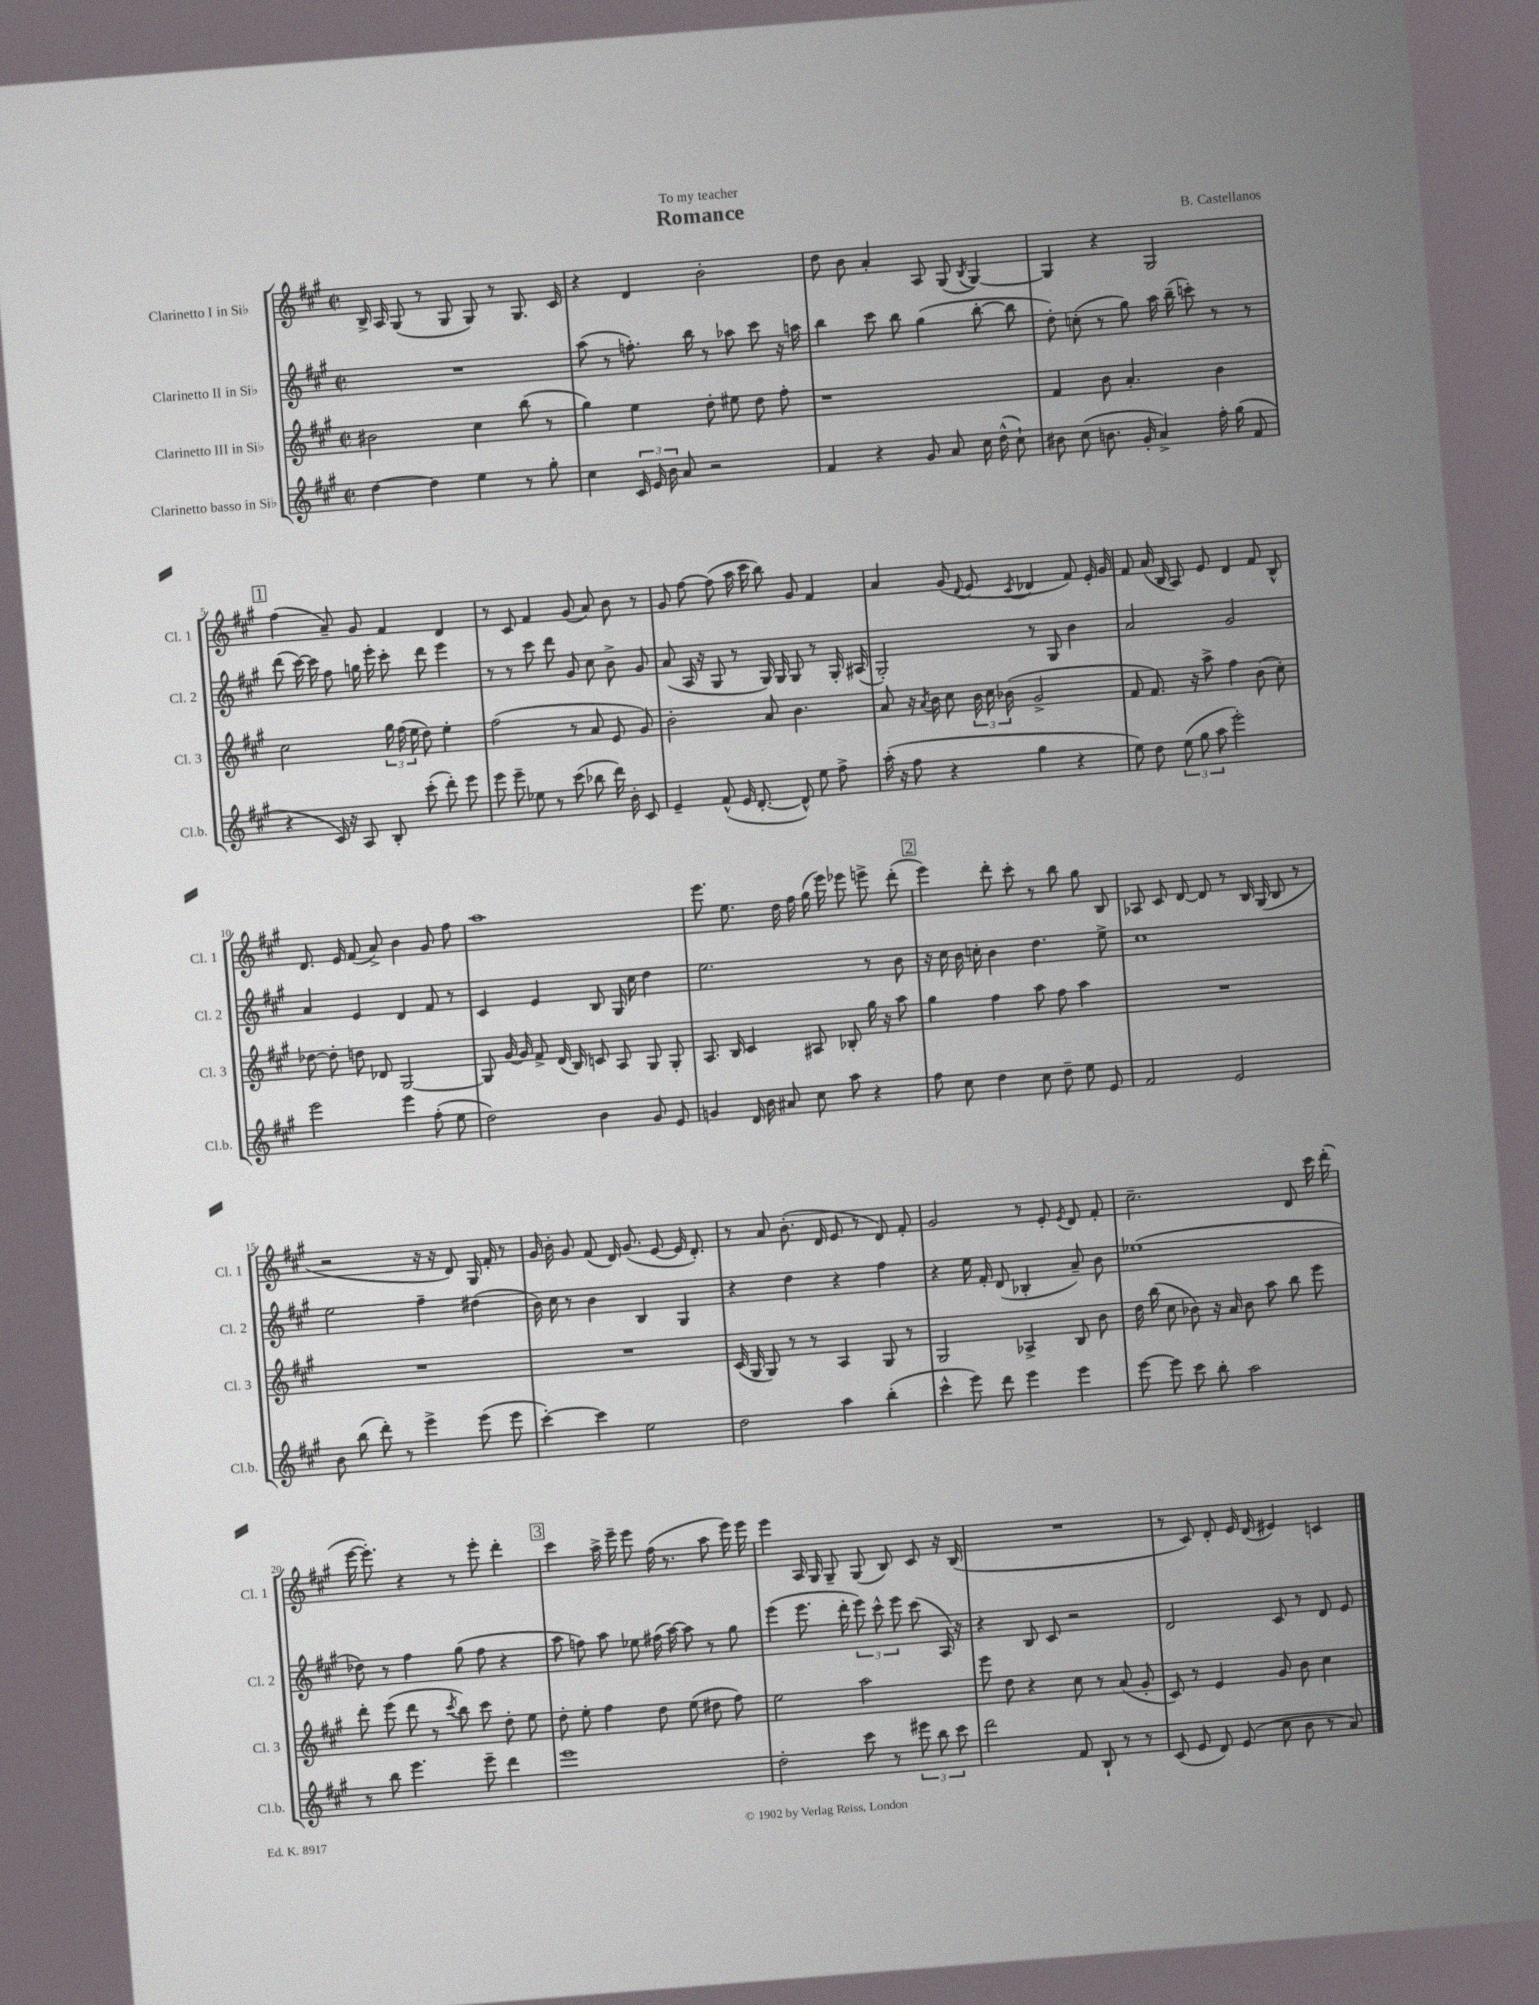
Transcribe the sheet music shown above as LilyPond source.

\header { title = "Romance" composer = "B. Castellanos" dedication = "To my teacher" }
<<
\new StaffGroup <<
\new Staff = "s0" \with { instrumentName = "Clarinetto I in Sib" shortInstrumentName = "Cl. 1" } {
    \clef treble \key a \major \defaultTimeSignature \time 2/2
    \autoBeamOff b16-> a16 gis8( r8 gis8 gis8) r8 gis8. cis'16 |
    r4 d'4 b'2-. |
    d''8 b'8 a'4-. a8 gis8( \acciaccatura { b8 } gis4~) |
    gis4 r4 gis2 |
    \mark \markup { \box "1" } fis''4( a'8--) gis'8 fis'4 d'4 |
    r8 cis'8 fis'4 gis'8( a'8) b'8 r8 |
    gis'8 fis''8~ fis''8( a''16 cis'''16 b''8) gis'8 fis'4 |
    a'4 gis'8( \appoggiatura { d'8 } e'8 \acciaccatura { cis'8 } des'4 fis'8) e'16-. gis'16 |
    fis'8 a'16( b16 a8) e'8 d'4 fis'8 b8-^ |
    d'8. e'16 fis'8( a'8->) b'4 gis'8 fis''8 |
    a''1 |
    e'''8. e''8. d''16 fis''16 gis''16( e'''16) ees'''8 e'''8-> d'''8-.( |
    \mark \markup { \box "2" } e'''4) d'''8-. cis'''8-. r8 b''8 gis''8 b8 |
    aes8 cis'8 d'8~ d'8 r8 b16 gis16( b8 r8 |
    r2 r16 r16 d'8) gis16 fis'16-. r8 |
    gis'16 b'16-. gis'8 fis'8( d'16) gis'8.( e'8~ e'16 d'8.-.) |
    r8 a'8 b'8.-.( d'16 e'8 r8 d'8) fis'8-. |
    gis'2 r8 e'8-. \acciaccatura { e'8 } d'8 fis'8-. |
    cis''2.-- d'8 cis'''16 d'''16-.( |
    e'''16~ e'''8.-.) r4 r8 e'''8-. d'''4-. |
    \mark \markup { \box "3" } cis'''4 a''16-> e'''16-- e'''8 fis''16( r8. a''8 e'''16) e'''16 |
    e'''4 a16 gis16 gis8-- gis8( b8) cis'8 r16 b16( |
    R1 |
    r8 cis'8) d'8-. e'16 d'16( eis'4) c'4 \bar "|." |
}
\new Staff = "s1" \with { instrumentName = "Clarinetto II in Sib" shortInstrumentName = "Cl. 2" } {
    \clef treble \key a \major \defaultTimeSignature \time 2/2
    \autoBeamOff R1 |
    a''8( r8 f''8.-.) b''16 r8 aes''8 cis'''8 r16 a''16 |
    b''4 cis'''8 b''8 gis''4( b''8~-. b''8 |
    d''8-.) c''8-.( r8 gis''8) a''16 b''16--( c'''8-.) r8 r8 |
    \mark \markup { \box "1" } d'''8( cis'''16~) cis'''16 fis''8 g''16 e'''16-. cis'''8-. d'''8 e'''4 |
    r8 r8 cis'''8 d'''8 gis'8 cis''8 b'8-> gis'8 |
    a'8( a16 r16 gis8 r8 gis16) gis16 gis8 r8 gis16-. ais16( |
    gis2-.) r8 gis8 b'4 |
    a'2 gis'2 |
    a'4 e'4 d'4 fis'8 r8 |
    cis'4 e'4 b8 gis16 cis''16 d''4 |
    e''2. r8 b'8 |
    \mark \markup { \box "2" } r16 cis''16 b'16 c''16-. b'4 d''4. e''8-> |
    cis''1 |
    e''2 fis''4-- dis''4( |
    b'16) cis''16 r8 b'4 b4 gis4 |
    r4 d''4 r4 fis''4 |
    r4 e''16 fis'16-. d'8( bes4-. a'8--) b'8 |
    ees''1( |
    des''8) r8 fis''4 gis''8( fis''8 r4 |
    \mark \markup { \box "3" } a''8 f''8) a''8 ees''8 fis''16( a''16~) a''8 r8 gis''8 |
    e'''4( e'''8. d'''16-. \tuplet 3/2 { e'''8) cis'''8-^ e'''8 } cis'''8( a16) r16 |
    r4 b8 cis'8 r2 |
    d'2 cis'8 r8 d'8 e'8 \bar "|." |
}
\new Staff = "s2" \with { instrumentName = "Clarinetto III in Sib" shortInstrumentName = "Cl. 3" } {
    \clef treble \key a \major \defaultTimeSignature \time 2/2
    \autoBeamOff bis'2 cis''4 b''8( r8 |
    gis''4) e''4 d''8-. eis''8 d''8 fis''8-. |
    r1 |
    fis'4 b'8 a'4.-. b'4 |
    \mark \markup { \box "1" } cis''2 \tuplet 3/2 { gis''16 fis''16( e''16 } d''8) e''4-. |
    fis''2( r8 a'8 e'8 gis'8) |
    b'2-. a'8 b'4. |
    a'8 r16 \acciaccatura { a'8 } b'16 cis''8 \tuplet 3/2 { b'16 cis''16 bes'16( } gis'2-> |
    fis'8 fis'8.) r16 a''8-> fis''4 b'8( cis''8-.) |
    des''8~ des''8-. d''8 des'8 gis2~ |
    gis8 gis'16~ gis'16 fis'8-> d'16( b16) c'8 a8 gis8 gis8-. |
    a8. b16 cis'4 ais8 bes8-. gis''16 r16 a''8 |
    \mark \markup { \box "2" } gis''4 fis''4 a''8 fis''8 a''4 |
    R1 |
    R1 |
    R1 |
    cis'16( gis16 gis8) r8 r8 a4 gis8 r8 |
    gis2 aes4-> b8 b'8 |
    d''16 b''16( cis''8 bes'8) r16 a'16 bes'8 a''8 b''8 e'''8 |
    d'''8-. e'''8( d'''8 r8 \acciaccatura { cis'''8 } b''8) cis'''8 d''8-. e''8 |
    \mark \markup { \box "3" } d''8-. e''8-. fis''4 d''8 e''8( dis''8 fis''8) |
    e''2 a''2 |
    e'''8 d''8 r4 cis''8 r8 a'8( gis'8-. |
    cis'8) r8 e'4 gis'8 b'8 cis''4 \bar "|." |
}
\new Staff = "s3" \with { instrumentName = "Clarinetto basso in Sib" shortInstrumentName = "Cl.b." } {
    \clef treble \key a \major \defaultTimeSignature \time 2/2
    \autoBeamOff d''4~ d''4 e''4 r8 gis''8-. |
    cis''4 \tuplet 3/2 { cis'16 e'16 b'16 } a'8 r2 |
    fis'4 r4 gis'8 a'8 cis''16 d''16-^( cis''8-!) |
    bis'8 cis''8( b'8. gis'16-. a'4->) fis''16-. gis''16( fis'8 |
    \mark \markup { \box "1" } r4 cis'16) r16 a8 b8-. cis'''8-.( d'''8-.) e'''8 |
    e'''8 e'''8-- ees''8 r8 cis'''8( bes''8 d'''16) b'16-. cis'8 |
    e'4-- fis'8-^( e'16 d'8.~-. d'8-^) e''8 fis''8-> |
    a''16-.( r16 fis''8 r4 gis''4 r4 |
    e''8) d''8 \tuplet 3/2 { e''8( gis''8 a''8 } e'''2-.) |
    e'''2 e'''4 fis''8-.( e''8 |
    d''2) b'4 gis'8 e'8 |
    g'4 d'16 b'16 ais'8 cis''8 a''8 r4 |
    \mark \markup { \box "2" } fis''8 cis''8 d''4 cis''8 d''8-- e''8 e'8 |
    fis'2 e'2 |
    b'8 b''8( d'''8-.) r8 e'''4-> e'''8( e'''8 |
    cis'''4~-.) cis'''4 e''2 |
    d''2 a''4 b''4-.( |
    cis'''4-^ e'''8) d'''8 e'''4 e'''4 |
    e'''8~ e'''8 cis'''8 b''8-. a''2 |
    r8 b''8 e'''4. e'''8-- d'''4 |
    \mark \markup { \box "3" } e'''1 |
    d''2-. cis'''8 r8 \tuplet 3/2 { eis'''8 b''8 cis'''8 } |
    d'''2 fis'8 b8-! r8 r8 |
    cis'8( e'8 d'8) e'8( cis''8 b'8 r8 a'8) \bar "|." |
}
>>
>>
